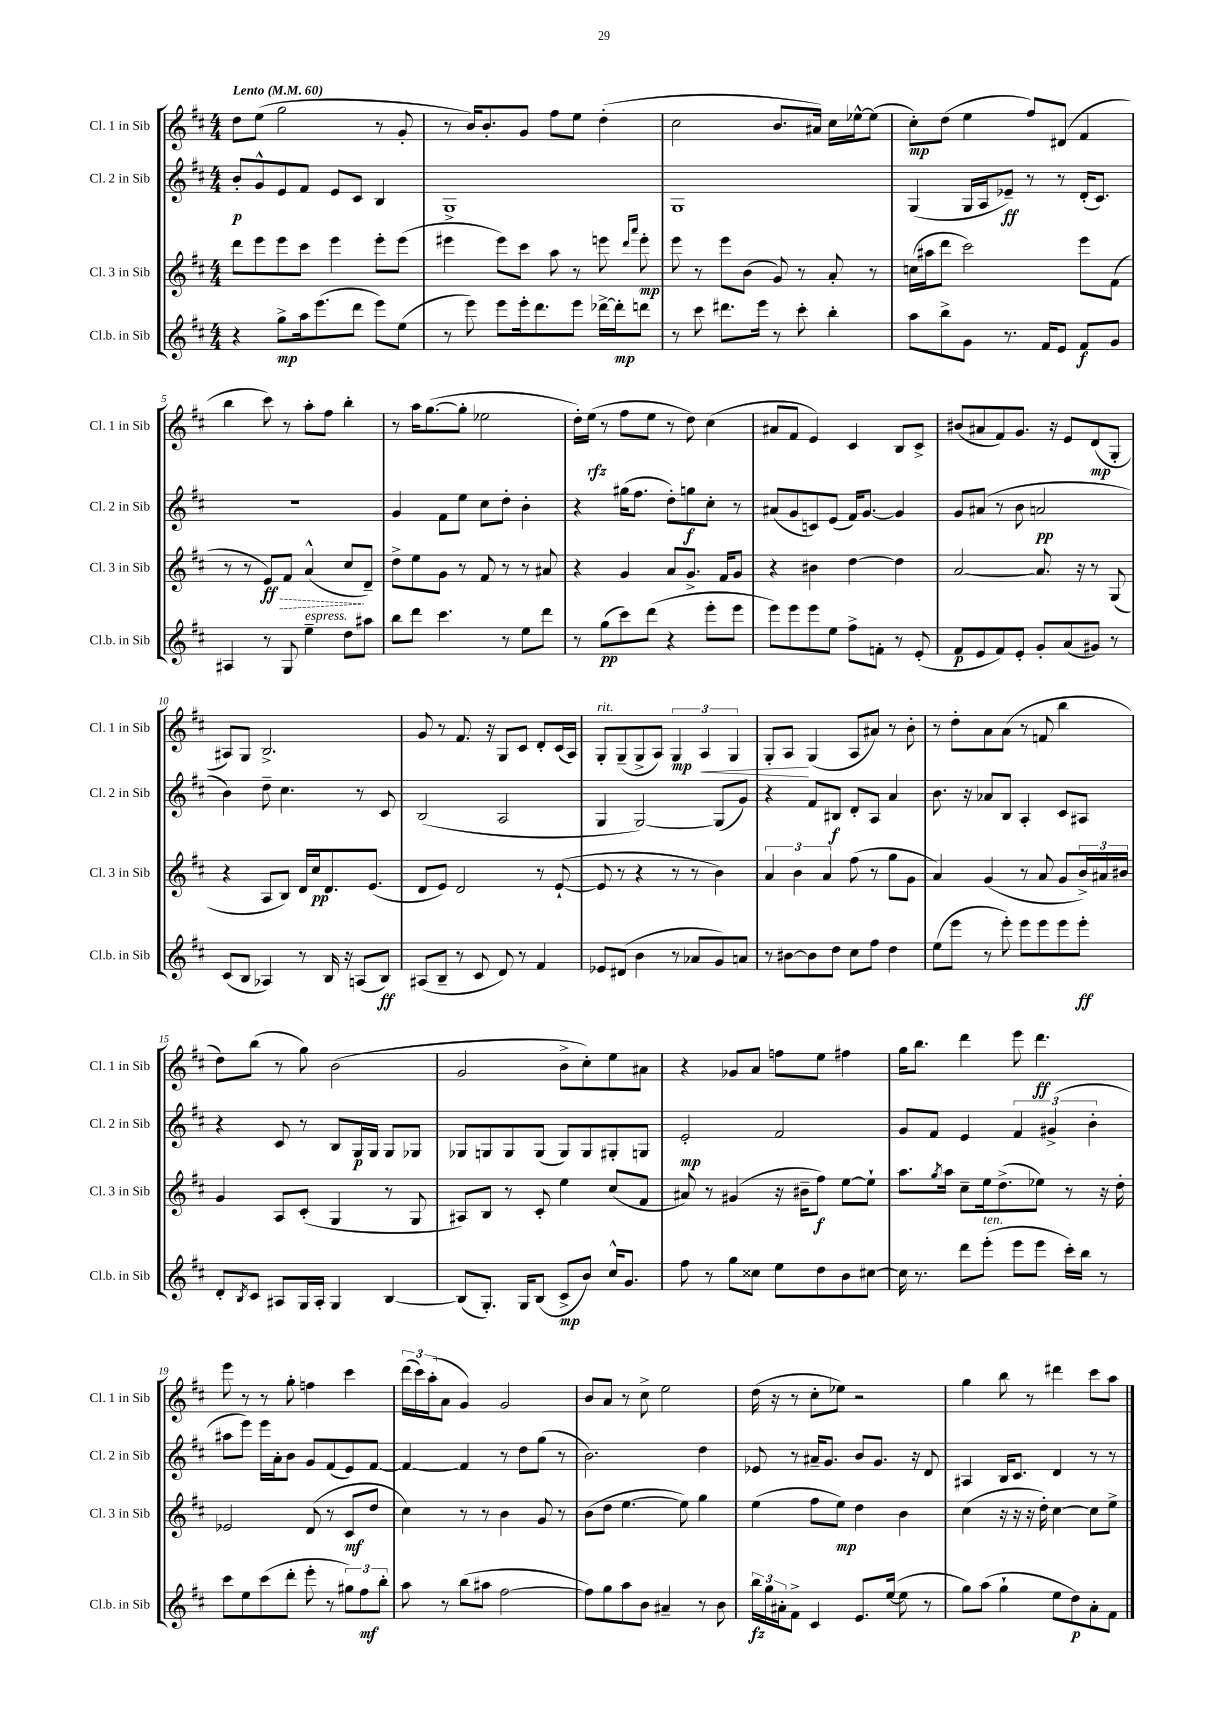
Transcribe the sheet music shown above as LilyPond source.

<<
\new StaffGroup <<
\new Staff = "s0" \with { instrumentName = "Cl. 1 in Sib" shortInstrumentName = "Cl. 1 in Sib" } {
    \clef treble \key d \major \numericTimeSignature \time 4/4 \tempo "Lento" 4 = 60
    d''8 e''8( g''2 r8 g'8-. |
    r8 b'16) b'8.-. g'8 fis''8 e''8 d''4-.( |
    cis''2 b'8. ais'16) cis''16 ees''16~-^ ees''8( |
    cis''8-.\mp) d''8( e''4 fis''8) dis'8( fis'4 |
    b''4 cis'''8) r8 a''8-. fis''8 b''4-. |
    r8 a''16 g''8.~( g''8-. ees''2 |
    d''16-.) e''16\rfz( r8 fis''8 e''8 r8 d''8) cis''4( |
    ais'8 fis'8 e'4) cis'4 b8 cis'8-> |
    bis'8( ais'8 fis'8) g'8. r16 e'8 d'8\mp( g8-. |
    ais8) g8 b2.-> |
    g'8 r8 fis'8. r16 g8 cis'8 d'8-. cis'16( a16) |
    g8-.^\markup { \italic "rit." } g8--( g8-> a8) \tuplet 3/2 { g4\mp a4\< g4 } |
    g8-. a8\! g4( a8 ais'8) r8 b'8-. |
    r8 d''8-. a'8 a'8( r8 f'8 b''4 |
    d''8) b''8( r8 g''8) b'2( |
    g'2 b'8-> cis''8-.) e''8 ais'8 |
    r4 ges'8 a'8 f''8 e''8 fis''4 |
    g''16 b''8. d'''4 e'''8 d'''4.\ff |
    e'''8 r8 r8 g''8-. f''4 cis'''4 |
    \tuplet 3/2 { d'''16( cis'''16) a''16-.( } a'8 g'4) g'2 |
    b'8 a'8 r8 cis''8-> e''2 |
    d''16( r16 r8 cis''8-. ees''8) r2 |
    g''4 b''8 r8 dis'''4 cis'''8 a''8 \bar "|." |
}
\new Staff = "s1" \with { instrumentName = "Cl. 2 in Sib" shortInstrumentName = "Cl. 2 in Sib" } {
    \clef treble \key d \major \numericTimeSignature \time 4/4
    b'8-.\p g'8-^ e'8 fis'8 e'8 cis'8 b4 |
    g1-> |
    g1 |
    g4( g16 a16 ees'8--\ff) r8 r8 d'16-.( cis'8.) |
    R1 |
    g'4 fis'8 e''8 cis''8 d''8-. b'4-. |
    r4 gis''16( fis''8. d''8-.) g''8\f cis''8-. r8 |
    ais'8( g'8 c'8) e'8( fis'16) g'8.~ g'4 |
    g'8 ais'8( r8 b'8 a'2\pp |
    b'4) d''8-- cis''4. r8 cis'8 |
    b2( a2 |
    g4 g2~) g8( g'8) |
    r4 fis'8 bis8\f d'8-. a8 a'4 |
    b'8. r16 aes'8 b8 a4-. cis'8 ais8 |
    r4 cis'8 r8 b8 g16\p g16 g8 ges8 |
    ges8 g8 g8 g8( g8) g8 gis8-. g8 |
    e'2-.\mp fis'2 |
    g'8 fis'8 e'4 \tuplet 3/2 { fis'4 gis'4->( b'4-. } |
    ais''8 e'''8) e'''16 a'16-. b'8 g'8 fis'8( e'8) fis'8~ |
    fis'4~ fis'4 r8 d''8 g''8( r8 |
    b'2.) d''4 |
    ees'8 r8 ais'16-- g'8. b'8 g'8. r16 d'8 |
    ais4 b16 cis'8. d'4 r8 r8 \bar "|." |
}
\new Staff = "s2" \with { instrumentName = "Cl. 3 in Sib" shortInstrumentName = "Cl. 3 in Sib" } {
    \clef treble \key d \major \numericTimeSignature \time 4/4
    d'''8 e'''8 e'''8 cis'''8 e'''4 e'''8-. e'''8( |
    eis'''4 eis'''8) cis'''8 a''8 r8 e'''8 \grace { d'''16 a'''16 } e'''8-.\mp |
    e'''8 r8 e'''8 b'8( g'8) r8 a'8-. r8 |
    c''16( ais''16 d'''8 cis'''2) e'''8 fis'8( |
    r8 r8 \once \override Hairpin.style = #'dashed-line e'8\ff\>) fis'8 a'4-^( cis''8\! d'8--) |
    d''8-> e''8 g'8 r8 fis'8 r8 r8 ais'8 |
    r4 g'4 a'8 g'8.-> fis'16 g'8 |
    r4 bis'4 d''4~ d''4 |
    a'2~ a'8. r16 r8 g8( |
    r4 a8 b8) d'16 cis''16\pp d'8. e'8.( |
    d'8 e'8) d'2 r8 e'8~-!( |
    e'8 r8 r4 r8 r8 b'4) |
    \tuplet 3/2 { a'4 b'4 a'4 } fis''8( r8 g''8 g'8 |
    a'4) g'4( r8 a'8 g'8 \tuplet 3/2 { b'16->) ais'16 bis'16 } |
    g'4 a8 cis'8-.( g4 r8 g8 |
    ais8) b8 r8 cis'8-. e''4 cis''8( fis'8 |
    ais'8) r8 gis'4( r16 bis'16-- fis''8\f) e''8~ e''8-! |
    a''8. \acciaccatura { g''8 } a''16 cis''8-- e''16 d''8.->( ees''8) r8 r16 d''16-. |
    ees'2 d'8( r8 cis'8\mf d''8 |
    cis''4) r8 r8 b'4 g'8 r8 |
    b'8( d''8 e''4.~ e''8) g''4 |
    e''4( fis''8 e''8\mp) d''4 b'4 |
    cis''4( r16 r16 r16 d''16-.) cis''4~ cis''8 e''8-> \bar "|." |
}
\new Staff = "s3" \with { instrumentName = "Cl.b. in Sib" shortInstrumentName = "Cl.b. in Sib" } {
    \clef treble \key d \major \numericTimeSignature \time 4/4
    r4 g''8->\mp a''16 e'''8.( d'''8 e'''8) e''8( |
    r8 e'''8) e'''8 e'''16-. d'''8. e'''8 des'''16~-> des'''16-.\mp d'''8 |
    r8 cis'''8 dis'''8. e'''16 r8 cis'''8-. b''4-. |
    a''8 b''8-> g'8 r8. fis'16 e'8 fis'8\f g'8 |
    ais4 r8 g8 e''4--^\markup { \italic "espress." } d''8 ais''8 |
    b''8 d'''8 cis'''4. r8 e''8 d'''8 |
    r8 g''8\pp( cis'''8) d'''8( r4 e'''8-. e'''8 |
    e'''8) e'''8 e'''8 e''8 fis''8-> f'8-. r8 e'8-.( |
    fis'8\p e'8 fis'8) e'8-. g'8-. a'8( gis'8) r8 |
    cis'8( b8 aes4) r8 b16 r16 a8( b8\ff) |
    ais8( b8-- r8 cis'8 d'8) r8 fis'4 |
    ees'8 dis'8( b'4 r8 aes'8 g'8) a'8 |
    r8 bis'8~ bis'8 d''8 cis''8 fis''8 d''4 |
    e''8( e'''8 r8 e'''8-.) e'''8 e'''8 e'''8 e'''8-.\ff |
    d'8-. \acciaccatura { b8 } cis'8 ais8 g16 ais16-. g4 b4~ |
    b8( g8.-.) g16 b8( cis'8->\mp b'8) cis''16-^ g'8. |
    fis''8 r8 g''8 cisis''8 e''8 d''8 b'8 cis''8~ |
    cis''16 r8. d'''8 e'''8-.^\markup { \italic "ten." }( e'''8 e'''8 cis'''16-.) b''16 r8 |
    cis'''8 e''8 cis'''8( d'''8-. e'''8-. r8 \tuplet 3/2 { gis''8) fis''8\mf b''8-. } |
    a''8 r8 b''8( ais''8 fis''2~ |
    fis''8) g''8 a''8 b'8 ais'4-- r8 b'8 |
    \tuplet 3/2 { b''16\fz g''16 ais'16-. } fis'8-> cis'4 e'8. e''16~( e''8 r8 |
    g''8) a''8( g''4-! e''8 d''8\p) a'8-. fis'8 \bar "|." |
}
>>
>>
